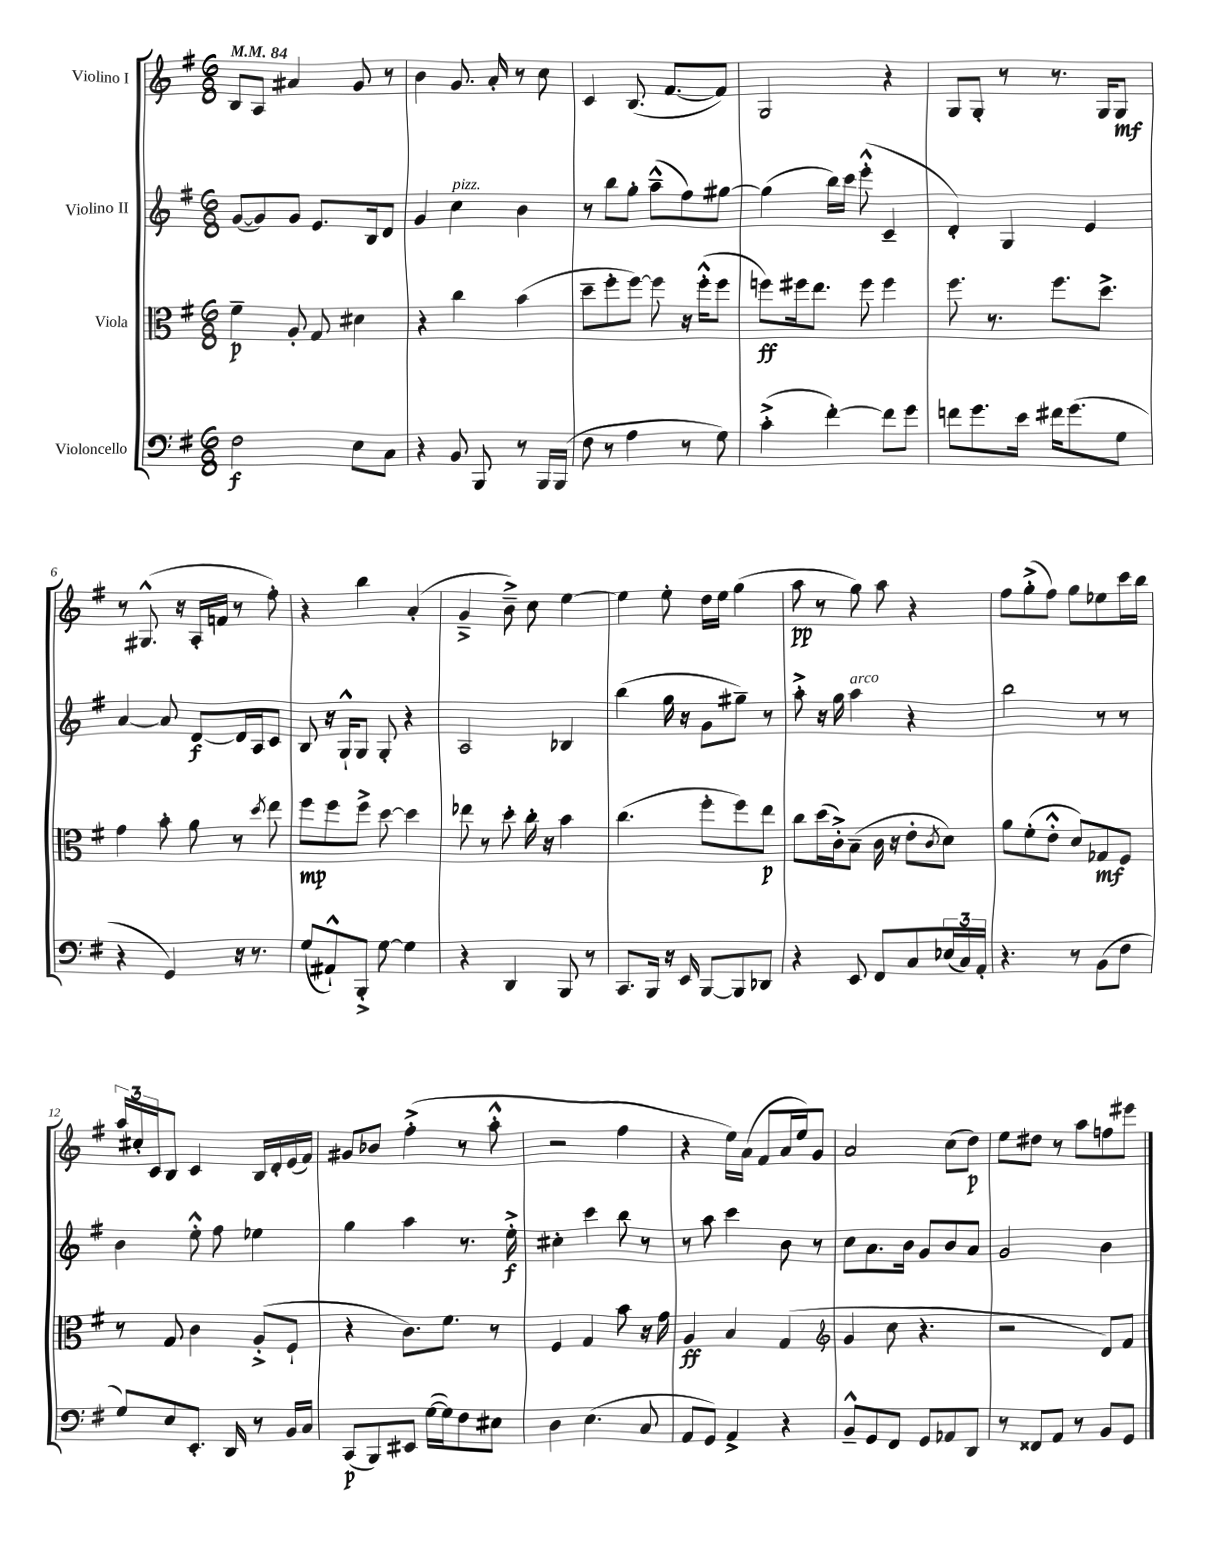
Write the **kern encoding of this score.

**kern	**kern	**kern	**kern
*staff4	*staff3	*staff2	*staff1
*clefF4	*clefC3	*clefG2	*clefG2
*k[f#]	*k[f#]	*k[f#]	*k[f#]
*M6/8	*M6/8	*M6/8	*M6/8
*MM84	*MM84	*MM84	*MM84
2F#	4f#~	([8g	8B
.	.	8g])	8A
.	8A'	8g	4a#
.	8G	8.e	.
8E	4d#	.	8g
.	.	16B	.
8C	.	8d	8r
=	=	=	=
4r	4r	4g	4b
8BB	4cc	4cc	8.g
8BBB	.	.	.
.	.	.	16a'
8r	(4b	4b	8r
16BBB	.	.	8cc
(16BBB	.	.	.
=	=	=	=
8F#	8dd~	8r	4c
8r	8ff#'	8bb	.
4A	[8ff#)	8gg'	(8.B
.	8ff#]	(8aa~^^	.
.	.	.	[8.f#
8r	16r	8ff#)	.
.	(16ff#'^^	.	.
8G)	8ff#	[8gg#	8f#])
=	=	=	=
(4c'^	8ff)	(4gg#]	2G
.	16ff#	.	.
.	8.ee	.	.
[4f#')	.	16bb)	.
.	.	16ccc	.
.	8ff#	(8eee'^^	.
8f#]	4ff#	4c~	4r
8g	.	.	.
=	=	=	=
8f	8.ff#	4d')	8G
8.g	.	.	8G'
.	8.r	.	.
.	.	4G	8r
16e	.	.	.
16f#	8.ff#	.	8.r
(8.g	.	.	.
.	.	4e	.
.	8.dd^	.	16G
8G	.	.	8G
=	=	=	=
4r	4g	[4a	8r
.	.	.	(8.G#^^
4GG)	8b'	8a]	.
.	.	.	16r
.	8a	[8d	16A'
.	.	.	16f
16r	8r	16d]	8r
8.r	.	16A	.
.	8qdd	.	.
.	8ee	8c	8ff#')
=	=	=	=
(8G	8ff#	8B	4r
8AA#`^^)	8ff#	16r	.
.	.	16G`^^	.
8BBB'^	8ff#^	8G	4bb
[8G	[8dd	8G'	.
4G]	4dd]	4r	(4a'
=	=	=	=
4r	8ee-	2A	4g~^
.	8r	.	.
4DD	8dd'	.	8b~^)
.	16cc'	.	8cc
.	16r	.	.
8BBB	4b	4B-	[4ee
8r	.	.	.
=	=	=	=
8.CC	(4.cc	(4bb	4ee]
16BBB	.	.	.
16r	.	16gg	8ee'
16EE	.	16r	.
[8BBB	8ff#'	8g	16dd
.	.	.	16ee
8BBB]	8ff#)	8gg#~)	(4gg
8DD-	8ee	8r	.
=	=	=	=
4r	8cc	8aa'^	8aa
.	(16dd	16r	8r
.	16c'^)	16gg	.
8EE	(8B~	4aa	8gg)
8FF#	16c	.	8aa
.	16r	.	.
8C	8e'	4r	4r
.	8qc	.	.
(24E-	8d)	.	.
24C)	.	.	.
24AA'	.	.	.
=	=	=	=
4.r	8a	2bb	8ff#
.	(8f#'	.	(8gg'^
.	8e'^^	.	8ff#)
8r	8d)	.	8gg
(8BB	8G-	8r	8ee-
8F#	8F#	8r	16ccc
.	.	.	16bb
=	=	=	=
8G)	8r	4b	24aa
.	.	.	24cc#'
.	.	.	24c
8E	8G	.	8B
8.EE'	4c	8ee'^^	4c
.	.	8ff#	.
16DD	.	.	.
8r	(8A'^	4ee-	16B
.	.	.	16d'
16BB	8F#`	.	(16e
16C	.	.	16f#)
=	=	=	=
(8CC	4r	4gg	8g#
8BBB)	.	.	8b-
8EE#	8.c)	4aa	(4ff#'^
([16G	.	.	.
16G])	8.f#	.	.
8F#	.	8.r	8r
8E#	8r	.	8aa'^^
.	.	16ee'^	.
=	=	=	=
4D	4F#	4cc#'	2r
(4.E	4G	4ccc	.
.	8b	8bb	4ff#
8C	16r	8r	.
.	16g	.	.
=	=	=	=
8AA	4A	8r	4r
8GG)	.	8aa	.
4AA^	4B	4ccc	16ee)
.	.	.	(16a
.	.	.	8f#
4r	(4G	8b	16a
.	.	.	16ee)
.	.	8r	8g
=	=	=	=
*	*clefG2	*	*
8BB~^^	4g	8cc	2a
8GG	.	8.a	.
8FF#	8cc	.	.
.	.	16b	.
8GG	4.r	8g	.
8AA-	.	8b	(8cc
8DD	.	8a	8dd)
=	=	=	=
8r	2r	2g	8ee
8FF##	.	.	8dd#
8AA	.	.	8r
8r	.	.	8aa
8BB	8d)	4b	8ff
8GG	8f#	.	8eee#
==	==	==	==
*-	*-	*-	*-
